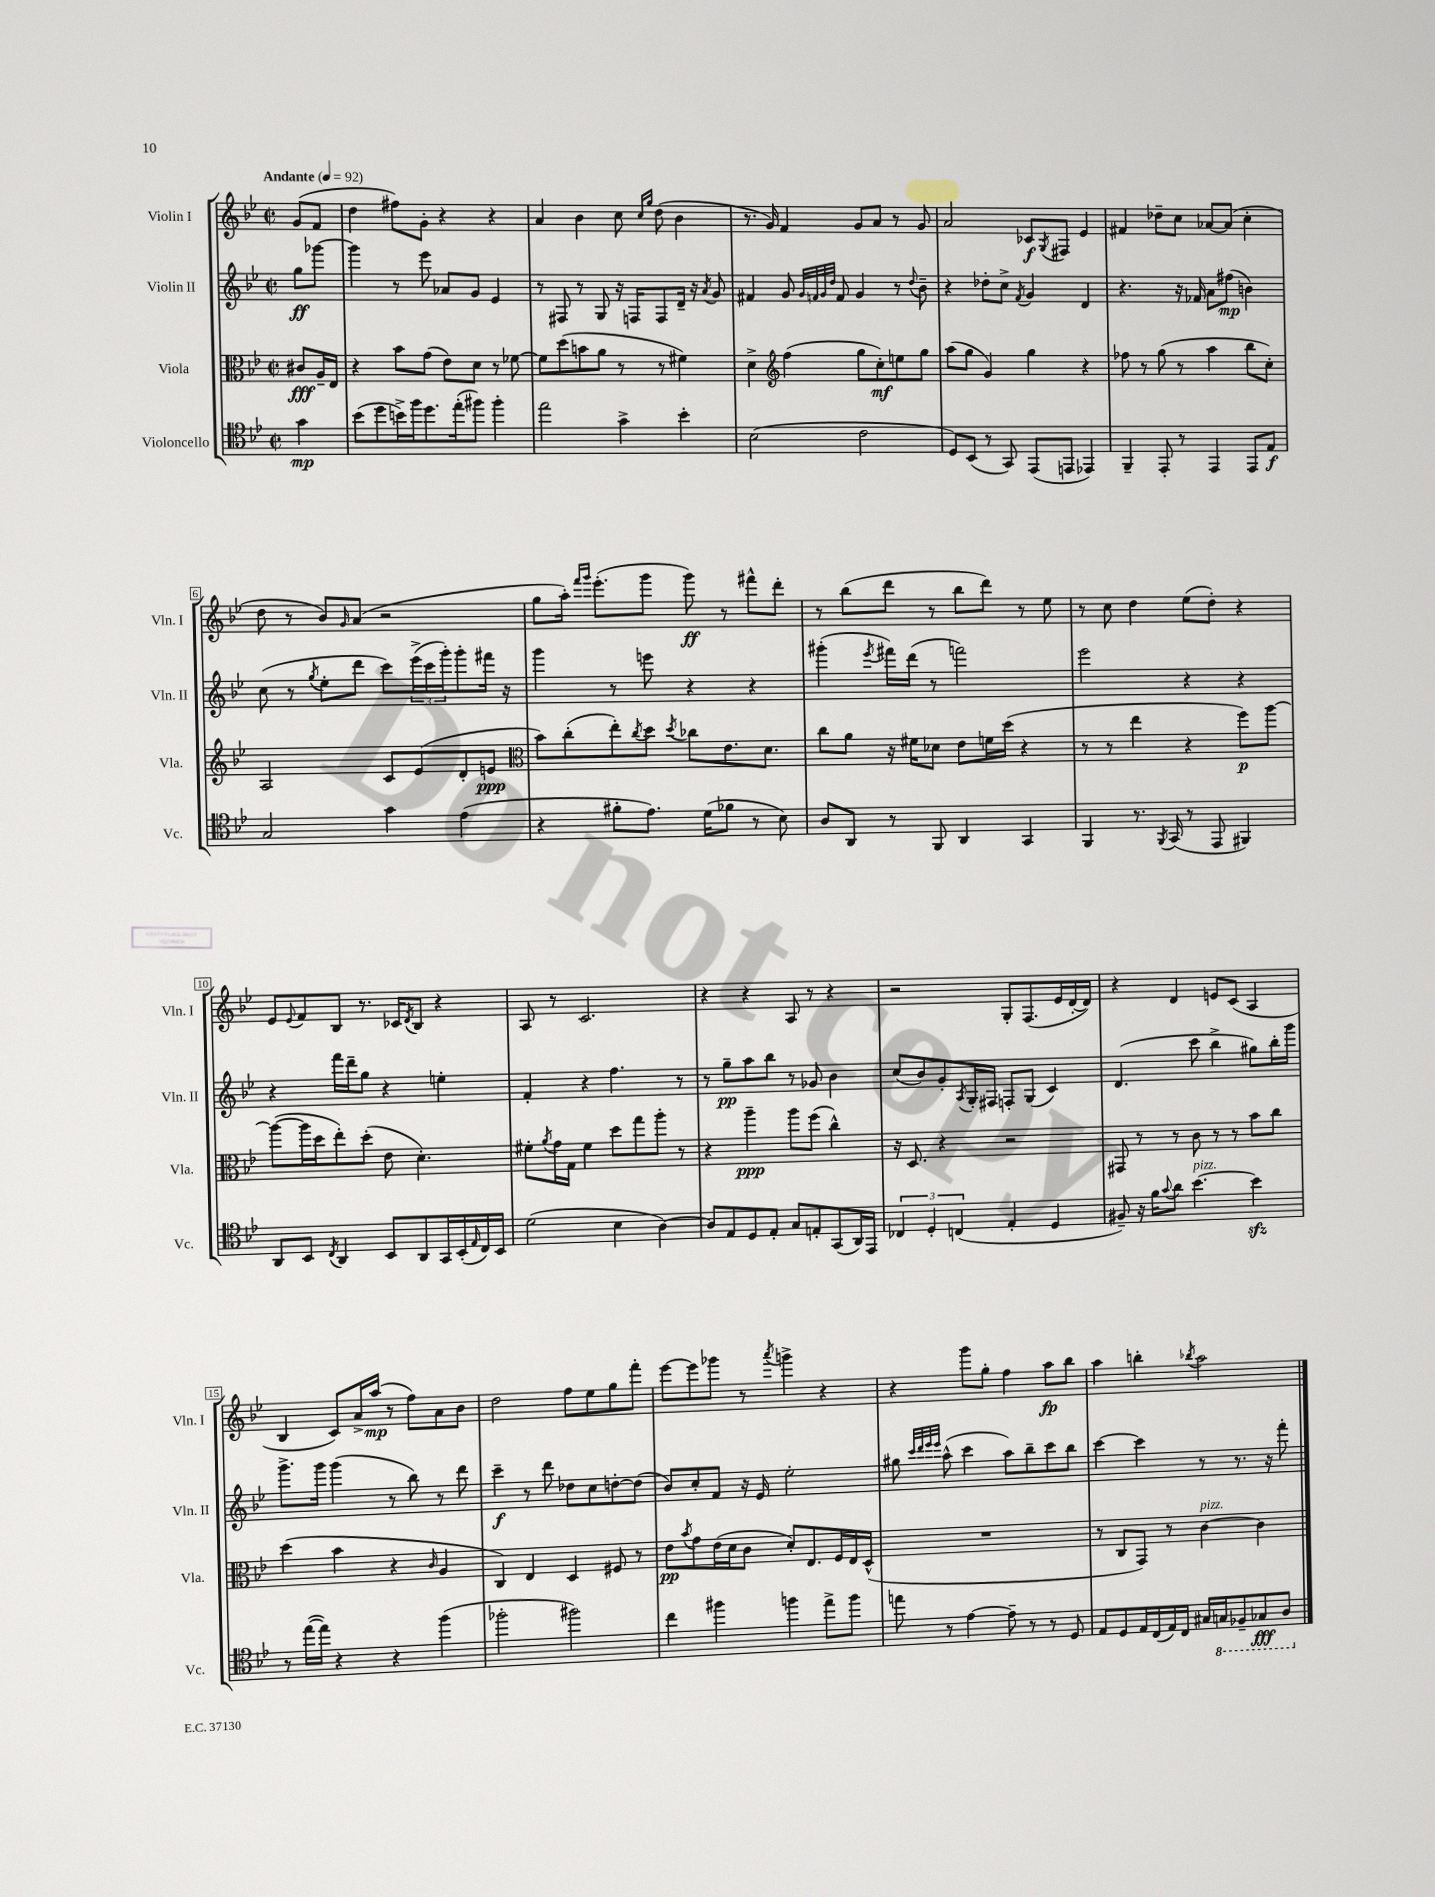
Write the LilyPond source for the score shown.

<<
\new StaffGroup <<
\new Staff = "s0" \with { instrumentName = "Violin I" shortInstrumentName = "Vln. I" } {
    \clef treble \key bes \major \defaultTimeSignature \time 2/2 \partial 4 \tempo "Andante" 4 = 92
    g'8( f'8 |
    d''4 fis''8) g'8-. r4 r4 |
    a'4 bes'4 c''8 \grace { c''16 g''16 } d''8( bes'4 |
    r8. g'16) f'4 g'8 a'8 r8 g'8 |
    a'2 ces'8\f \acciaccatura { g8 } fis8 ees'4 |
    fis'4 des''8-- c''8 aes'8~ aes'8( c''4-. |
    d''8 r8 bes'8) \grace { g'16 } a'8( r2 |
    g''8 a''16-.) \grace { f'''16 g'''16 } ees'''8.-.( g'''8 g'''8\ff) r8 fis'''8-^ d'''8-. |
    r8 bes''8( d'''8 r8 bes''8 d'''8) r8 ees''8 |
    r8 c''8 d''4 ees''8( d''8-.) r4 |
    ees'8 \appoggiatura { ees'8 } f'8 bes8 r8. ces'16 \acciaccatura { d'8 } bes8 r4 |
    a8 r8 c'2. |
    r4 r4 a8 r8 r4 |
    r2 g8-. f8.( ees'16 d'16~-. d'16) |
    r4 d'4 e'8 c'8( a4 |
    bes4 c'8) a'16-> a''16\mp( r8 f''8) a'8 bes'8 |
    d''2 f''8 ees''8 g''8 f'''8-. |
    ees'''8~ ees'''8 ges'''8 r8 \acciaccatura { a'''8 } g'''4-> r4 |
    r4 g'''8 g''8-. f''4 a''8\fp bes''8 |
    a''4 b''4-. \acciaccatura { bes''8 } a''2 \bar "|." |
}
\new Staff = "s1" \with { instrumentName = "Violin II" shortInstrumentName = "Vln. II" } {
    \clef treble \key bes \major \defaultTimeSignature \time 2/2 \partial 4
    g''8\ff ges'''8~ |
    ges'''4 r8 ees'''8 aes'8 g'8 ees'4 |
    r8 fis8 r8 g8 r16 f16 f8 d'16-- r16 \acciaccatura { a'8 } g'8 |
    fis'4 g'8 \grace { g'32 f'32 g'32 d''32 } f'8 g'4 r8 \appoggiatura { d''8 } bes'8-- |
    r4 des''8-. c''8-> \acciaccatura { f'8 } g'4 d'4 |
    r4. r16 fes'16 a'8 fis''8\mp( b'4) |
    c''8( r8 \acciaccatura { g''8 } ees''8-. d'''8 c'''8) \tuplet 3/2 { ees'''16->( c'''16 g'''16-.) } g'''8-. fis'''16 r16 |
    g'''4 r8 e'''8 r4 r4 |
    gis'''4-.( \acciaccatura { ees'''8 } fis'''16) d'''16( r8 f'''2) |
    ees'''2 r4 r4 |
    r4 f'''16 d'''16-- g''8 r4 e''4-. |
    f'4-. r4 f''4. r8 |
    r8 g''8--\pp a''8 bes''8 r8 ges'8 bes'4 |
    c''8( bes'8) g'8-. \acciaccatura { a8 } g16-. fis16 f8-. g8( c'4) |
    d'4.( c'''8 bes''4-> gis''8) bes''16-. g'''16 |
    g'''8.-> g'''16 g'''4( r8 bes''8) r8 d'''8 |
    c'''4--\f r8 d'''8 des''8 c''8 d''8~-. d''8( |
    bes'8) c''8-. f'8 r16 ees'16 ees''2-. |
    gis''8 \grace { c'''32 d'''32 ees'''32 ees'''32 } a''8-^( c'''4 a''8) bes''8-- c'''8 bes''8 |
    c'''4~ c'''4 r8 r8. r16 f'''8-. \bar "|." |
}
\new Staff = "s2" \with { instrumentName = "Viola" shortInstrumentName = "Vla." } {
    \clef alto \key bes \major \defaultTimeSignature \time 2/2 \partial 4
    cis'8\fff a16-- ees16 |
    r4 bes'8 g'8( ees'8) d'8 r8 fes'8~ |
    fes'8 d''8( b'8 a'8 r8 r8 fis'4) |
    d'4-> \clef treble f''4( g''8 c''8-.\mf) e''8 g''8 |
    a''8( g''8 g'4) g''4 r4 |
    fes''8 r8 g''8( r8 a''4 bes''8 c''8-.) |
    a2 c'8 ees'8( d'8-. e'8\ppp |
    \clef alto bes'8) c''8-.( ees''8-.) \acciaccatura { c''8 } d''8 \acciaccatura { d''8 } ces''8 ees'8. d'8. |
    c''8 a'8 r16 fis'16 des'8 ees'8 f'16 d''16( r4 |
    r8 r8 ees''4 r4 f''8\p) a''8~ |
    a''8~( a''16 d''16 ees''8-.) d''8-.( ees'8 d'4.-.) |
    fis'8-. \acciaccatura { a'8 } g'16 g16 fis'4 d''8 g''8 a''8-. r8 |
    r4 a''4--\ppp a''8 f''8( c''4-^) |
    r16 d8. r4 r2 |
    gis,8 r8 r8 c'8 r8 r8 bes'8 c''8 |
    d''4( bes'4 r4 \grace { c'16 } a4 |
    c4) ees4 d4 fis8 r8 |
    ees'8\pp \acciaccatura { bes'8 } g'8 ees'16( d'16 c'8 d'8-.) ees8. f16 ees16 d16-^( |
    R1 |
    r8 c8 g,8) r8 c'4~^\markup { \italic "pizz." } c'4 \bar "|." |
}
\new Staff = "s3" \with { instrumentName = "Violoncello" shortInstrumentName = "Vc." } {
    \clef tenor \key bes \major \defaultTimeSignature \time 2/2 \partial 4
    g'4\mp |
    bes'8( d''8 b'16->) f''16 d''8. ees''16-.( fis''8) fis''4-. |
    ees''2 g'4-> bes'4-. |
    bes2( c'2 |
    d8) bes,8( r8 g,8) ees,8( e,8 ees,4) |
    f,4-- ees,8-. r8 ees,4 ees,8 ees8\f |
    g2 g'4 ees'4( |
    r4 fis'8-. ees'8.) d'16( fes'8 r8 bes8) |
    a8 a,8 r8 f,8 a,4 g,4 |
    f,4 r8. \acciaccatura { f,8 } g,16( r8 ees,8 fis,4) |
    a,8 bes,8 \acciaccatura { c8 } a,4 bes,8 a,8 g,16 bes,16-.( \grace { ees16 } c16) bes,16 |
    d'2( bes4 a4~) |
    a8 ees8 d8 ees8-. g8 e8-. g,8( a,16) ees,16 |
    \tuplet 3/2 { ces4 d4-. c4( } ees4-. d4 |
    fis8--) r16 f'16 \appoggiatura { g'8 } a'8 bes'4.~^\markup { \italic "pizz." } bes'4\sfz |
    r8 ees''16~( ees''16) r4 r4 f''4( |
    fes''2-. fis''2) |
    c''4 fis''4 f''4 ees''8-> f''8 |
    e''8 r8 ees'4~ ees'8-- r8 r8 d8 |
    ees8 d8 ees16 c16( ees16) c16 gis16 \ottava #-1 g,!16 fes,8-- ges,8\fff a,8 \ottava #0 \bar "|." |
}
>>
>>
\layout { \context { \Score \override BarNumber.stencil = #(make-stencil-boxer 0.1 0.3 ly:text-interface::print) } }
